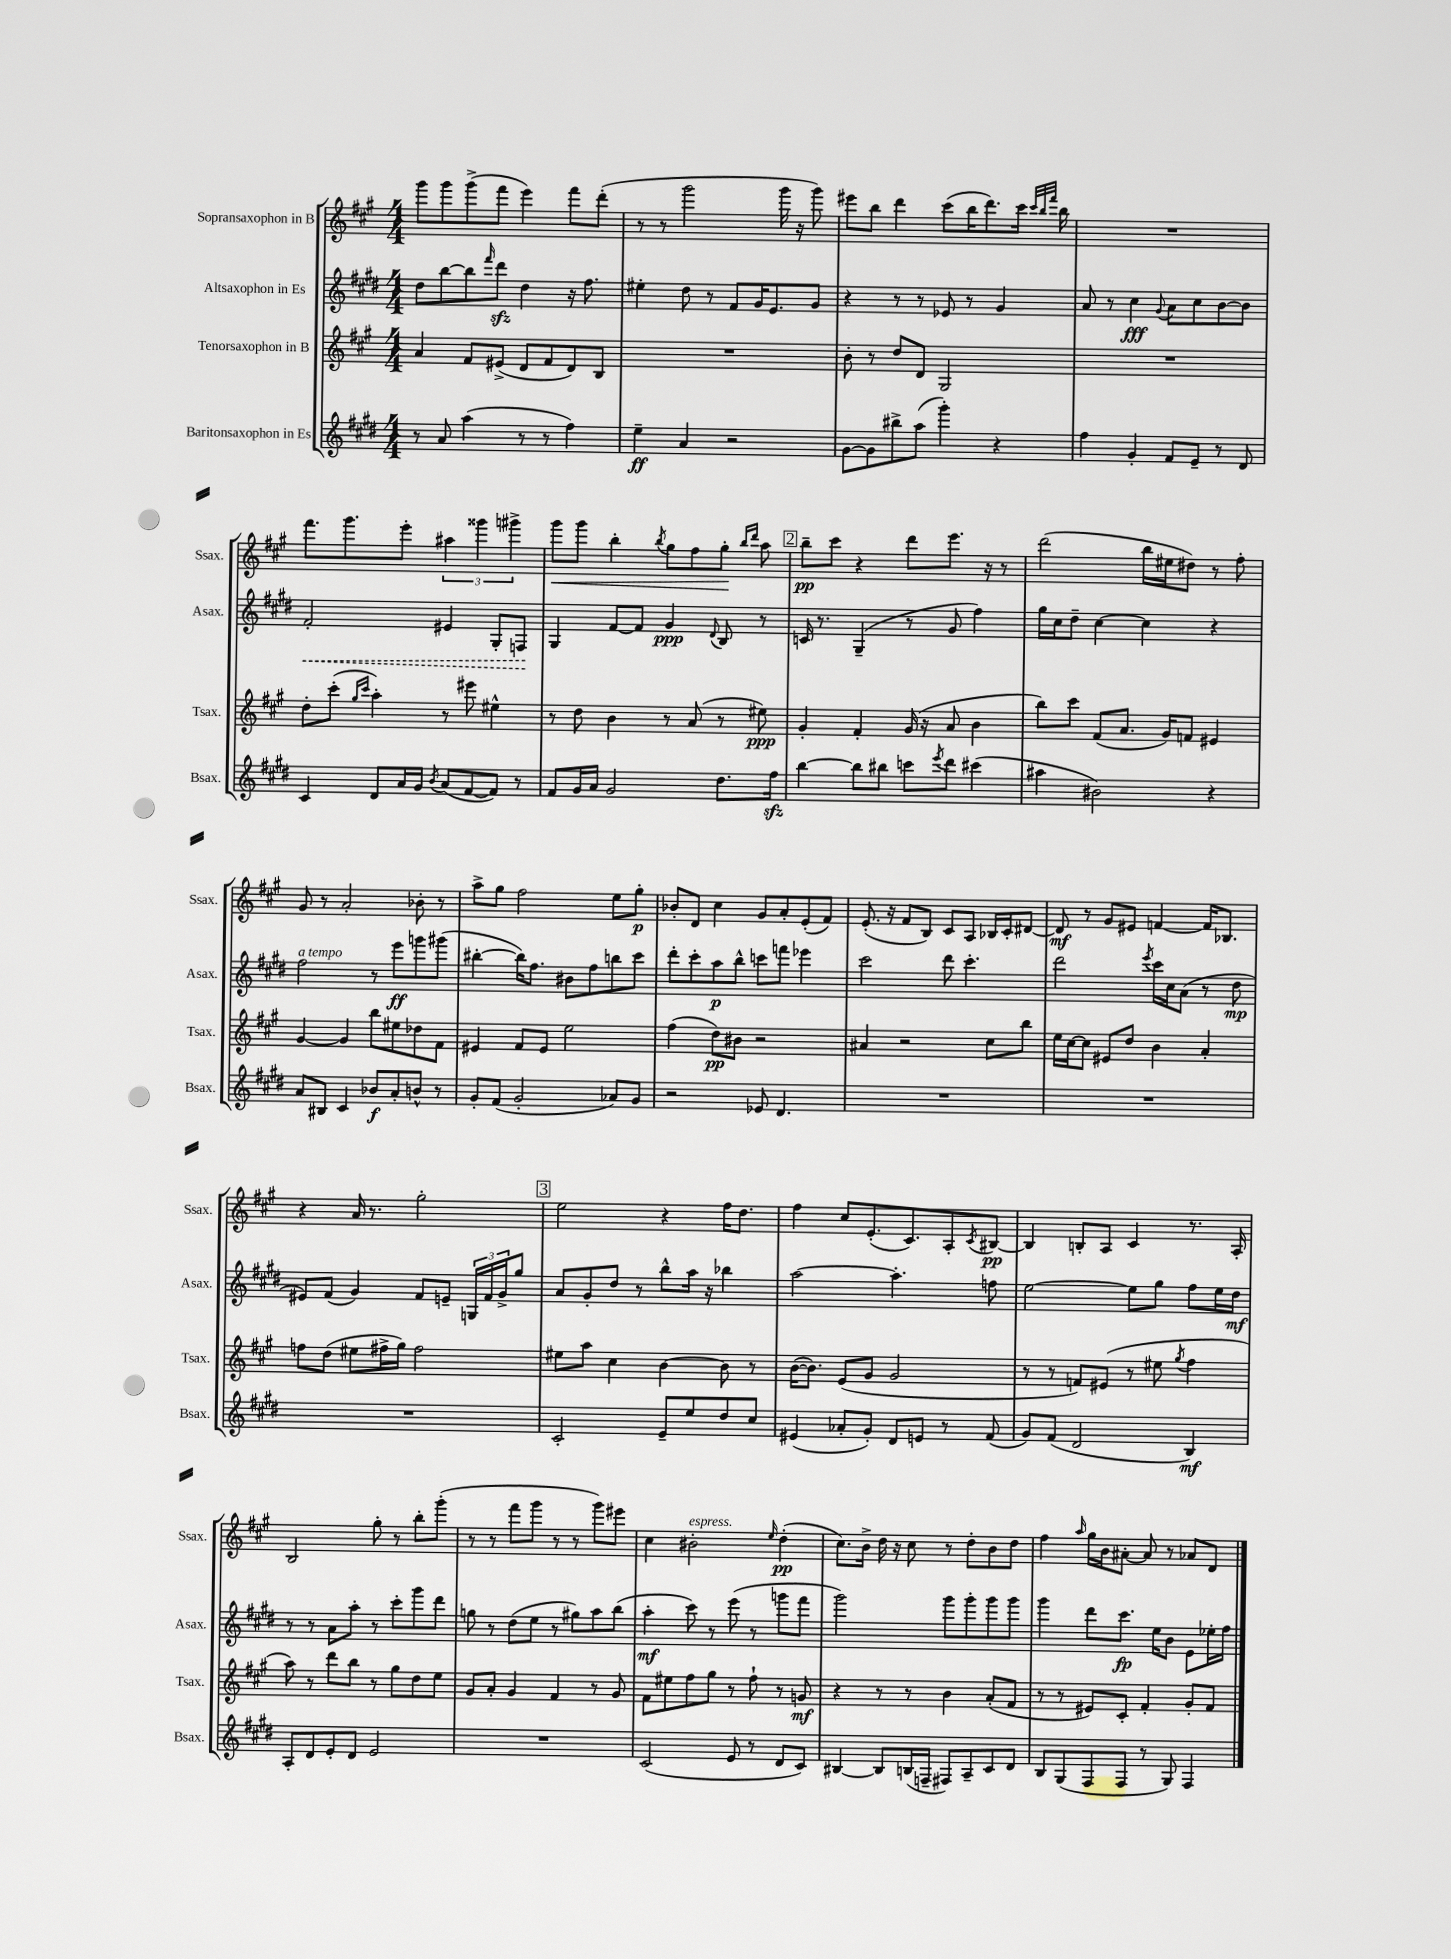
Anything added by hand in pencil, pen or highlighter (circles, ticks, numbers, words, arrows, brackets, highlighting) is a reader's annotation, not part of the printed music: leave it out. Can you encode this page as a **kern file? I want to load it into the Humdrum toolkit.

**kern	**dynam	**kern	**dynam	**kern	**dynam	**kern	**dynam
*part4	*part4	*part3	*part3	*part2	*part2	*part1	*part1
*staff4	*staff4	*staff3	*staff3	*staff2	*staff2	*staff1	*staff1
*I"Baritonsaxophon in Es	*	*I"Tenorsaxophon in B	*	*I"Altsaxophon in Es	*	*I"Sopransaxophon in B	*
*I'Bsax.	*	*I'Tsax.	*	*I'Asax.	*	*I'Ssax.	*
*clefG2	*	*clefG2	*	*clefG2	*	*clefG2	*
*k[f#c#g#d#]	*	*k[f#c#g#]	*	*k[f#c#g#d#]	*	*k[f#c#g#]	*
*M4/4	*	*M4/4	*	*M4/4	*	*M4/4	*
=7	=7	=7	=7	=7	=7	=7	=7
8r	.	4a/	.	8dd#\L	.	8ggg#\L	.
8a/	.	.	.	[8bb\	.	8ggg#\	.
(4aa\	.	8f#/L	.	8bb\]	.	(8ggg#^\	.
.	.	.	.	16qqfff#/	.	.	.
.	.	(8e#X^/J	.	8ddd#zz\J	.	8fff#\J	.
8r	.	8d/L	.	4dd#\	.	4eee\)	.
8r	.	8f#/	.	.	.	.	.
4ff#\)	.	8d/)	.	16r	.	8fff#\L	.
.	.	.	.	8.ff#\	.	.	.
.	.	8B/J	.	.	.	(8ddd'\J	.
=8	=8	=8	=8	=8	=8	=8	=8
4ee~\	ff	1r	.	4ee#X'\	.	8r	.
.	.	.	.	.	.	8r	.
4a/	.	.	.	8dd#\	.	2ggg#\	.
.	.	.	.	8r	.	.	.
2r	.	.	.	8f#/L	.	.	.
.	.	.	.	16g#/K	.	.	.
.	.	.	.	8.e/	.	.	.
.	.	.	.	.	.	16ggg#\	.
.	.	.	.	.	.	16r	.
.	.	.	.	8g#/J	.	8ggg#\)	.
=9	=9	=9	=9	=9	=9	=9	=9
[8g#\L	.	8b'\	.	4r	.	8eee#X\L	.
8g#\]	.	8r	.	.	.	8bb\J	.
8bb#X^\	.	8dd/L	.	8r	.	4ddd\	.
(8aa\J	.	8d/J	.	8r	.	.	.
4ggg#'\)	.	2G#/	.	8e-X/	.	(8ccc#\L	.
.	.	.	.	8r	.	16bb\K	.
.	.	.	.	.	.	8.ddd\)	.
4r	.	.	.	4g#/	.	.	.
.	.	.	.	.	.	16ccc#\Jk	.
.	.	.	.	.	.	32qqccc#/LLL	.
.	.	.	.	.	.	32qqbb/	.
.	.	.	.	.	.	32qqfff#/JJJ	.
.	.	.	.	.	.	16bb\	.
=10	=10	=10	=10	=10	=10	=10	=10
4ff#\	.	1r	.	8a/	.	1r	.
.	.	.	.	8r	.	.	.
4g#'/	.	.	.	4cc#\	fff	.	.
.	.	.	.	8qqg#/	.	.	.
8f#/L	.	.	.	8a\L	.	.	.
8e~/J	.	.	.	8cc#\	.	.	.
8r	.	.	.	[8b\	.	.	.
8d#/	.	.	.	8b\J]	.	.	.
!!LO:LB:g=z
=11	=11	=11	=11	=11	=11	=11	=11
!	!	!	!	!	!LO:HP:b	!	!
4c#/	.	8dd'\L	.	2f#'/	<	8.fff#\L	.
.	.	(8ccc#'\J	.	.	.	.	.
.	.	.	.	.	.	8.ggg#\	.
.	.	16qqgg#/LL	.	.	.	.	.
.	.	16qqccc#/JJ	.	.	.	.	.
8d#/L	.	4aa'\)	.	.	.	.	.
16a/L	.	.	.	.	.	8eee'\J	.
16g#/JJ	.	.	.	.	.	.	.
8qb/	.	.	.	.	.	.	.
(8a/L	.	8r	.	4e#X/	.	6aa#X\	.
[8f#/	.	8eee#X\	.	.	.	.	.
.	.	.	.	.	.	6ggg##X\	.
8f#/J])	.	4ee#X^^\	.	8G#'/L	.	.	.
.	.	.	.	.	.	6ggg#X^\	.
8r	.	.	.	8Fn/J	.	.	.
.	.	.	.	.	[	.	.
=12	=12	=12	=12	=12	=12	=12	=12
!	!	!	!	!	!	!	!LO:HP:b
8f#/L	.	8r	.	4G#/	.	8ggg#\L	<
16g#/L	.	8dd\	.	.	.	8ggg#\J	.
16a/JJ	.	.	.	.	.	.	.
2g#/	.	4b\	.	[8f#/L	.	4bb'\	.
.	.	.	.	8f#/J]	.	.	.
.	.	.	.	.	.	8qbb/	.
.	.	8r	.	4g#/	ppp	8gg#\L	.
.	.	(8a/	.	.	.	8ff#\	.
.	.	.	.	8qqd#/	.	.	.
8.dd#\L	.	8r	.	8B/	.	8gg#'\J	.
.	.	.	.	.	.	16qqbb/LL	.
.	.	.	.	.	.	16qqddd/JJ	.
.	.	8ee#X\)	ppp	8r	.	8aa\	[
16ff#zz\Jk	.	.	.	.	.	.	.
!!LO:REH:place=s1:t=2
=13	=13	=13	=13	=13	=13	=13	=13
[4bb\	.	4g#'/	.	16cn/	.	8bb~\L	pp
.	.	.	.	8.r	.	.	.
.	.	.	.	.	.	8ccc#\J	.
8bb\L]	.	4f#'/	.	(4G#~/	.	4r	.
8bb#X\J	.	.	.	.	.	.	.
8cccn\L	.	(16g#/	.	8r	.	8ddd\L	.
.	.	16r	.	.	.	.	.
8qeee/	.	.	.	.	.	.	.
8ddd#\J	.	8a/	.	8g#/	.	8.eee\J	.
(4ccc#X\	.	4b\	.	4ff#\)	.	.	.
.	.	.	.	.	.	16r	.
.	.	.	.	.	.	8r	.
=14	=14	=14	=14	=14	=14	=14	=14
4aa#X\	.	8bb\L)	.	16gg#\LL	.	(2ddd\	.
.	.	.	.	16cc#\J	.	.	.
.	.	8ccc#\J	.	8dd#~\J	.	.	.
2b#X\)	.	(8f#/L	.	[4cc#\	.	.	.
.	.	8.a/J	.	.	.	.	.
.	.	.	.	4cc#\]	.	16bb\LL	.
.	.	16g#/KL)	.	.	.	16ee#X\J	.
.	.	8fn/J	.	.	.	8dd#X\J)	.
4r	.	4e#X/	.	4r	.	8r	.
.	.	.	.	.	.	8ff#'\	.
!!LO:LB:g=z
=15	=15	=15	=15	=15	=15	=15	=15
!	!	!	!	!LO:TX:a:i:t=a tempo	!	!	!
8a/L	.	[4g#/	.	2ff#\	.	8g#/	.
8B#X/J	.	.	.	.	.	8r	.
4c#/	.	4g#/]	.	.	.	2a'/	.
8b-X/L	f	8bb\L	.	8r	.	.	.
8a'/	.	8ee#X\	.	8eee\L	ff	.	.
8bn^^/J	.	8dd-X\	.	8gggn\	.	8b-X'\	.
8r	.	8f#\J	.	(8ggg#X\J	.	8r	.
=16	=16	=16	=16	=16	=16	=16	=16
8g#'/L	.	4e#X/	.	[4bb#X'\	.	8aa^\L	.
(8f#/J	.	.	.	.	.	8gg#\J	.
2g#'/	.	8f#/L	.	16bb#\KL])	.	2ff#\	.
.	.	.	.	8.ff#\J	.	.	.
.	.	8e#/J	.	.	.	.	.
.	.	2ee\	.	8b#X\L	.	.	.
.	.	.	.	8ff#\	.	.	.
8a-X/L)	.	.	.	8bbn\	.	8ee\L	.
8g#/J	.	.	.	8ccc#\J	.	8gg#'\J	p
=17	=17	=17	=17	=17	=17	=17	=17
2r	.	(4ff#\	.	8ddd#'\L	.	8b-X'/L	.
.	.	.	.	8ccc#'\	.	8d/J	.
.	.	8dd\L)	pp	8aa\	p	4cc#\	.
.	.	8b#X\J	.	8bb^^\J	.	.	.
8e-X/	.	2r	.	8cccn\L	.	8g#/L	.
4.d#/	.	.	.	8fffn\J	.	8a'/	.
.	.	.	.	4eee-X\	.	(8e'/	.
.	.	.	.	.	.	8f#/J)	.
=18	=18	=18	=18	=18	=18	=18	=18
1r	.	4a#X/	.	2ccc#\	.	(8.e'/	.
.	.	.	.	.	.	16r	.
.	.	2r	.	.	.	8f#/L	.
.	.	.	.	.	.	8B/J)	.
.	.	.	.	8ddd#\	.	8c#/L	.
.	.	.	.	4.ccc#'\	.	8A/J	.
.	.	8cc#\L	.	.	.	16B-X/LL	.
.	.	.	.	.	.	16c#'/J	.
.	.	8bb\J	.	.	.	[8d#X/J	.
=19	=19	=19	=19	=19	=19	=19	=19
1r	.	16ee\LL	.	2ddd#\	.	8d#/]	mf
.	.	[16cc#\J	.	.	.	.	.
.	.	8cc#\J]	.	.	.	8r	.
.	.	8e#X/L	.	.	.	8g#/L	.
.	.	8dd/J	.	.	.	8e#X/J	.
.	.	.	.	8qeee/	.	.	.
.	.	4b\	.	16ccc#\LL	.	[4fn/	.
.	.	.	.	16cc#\J	.	.	.
.	.	.	.	(8a\J	.	.	.
.	.	4a'/	.	8r	.	16f/KL]	.
.	.	.	.	.	.	8.B-X/J	.
.	.	.	.	8dd#\	mp	.	.
!!LO:LB:g=z
=20	=20	=20	=20	=20	=20	=20	=20
1r	.	8ffn\L	.	8e#X/L)	.	4r	.
.	.	(8dd\J	.	(8f#/J	.	.	.
.	.	8ee#X\L	.	4g#/)	.	16a/	.
.	.	.	.	.	.	8.r	.
.	.	16ff#X^\L	.	.	.	.	.
.	.	16gg#\JJ)	.	.	.	.	.
.	.	2ff#\	.	8f#/L	.	2gg#'\	.
.	.	.	.	8en~/J	.	.	.
.	.	.	.	24Gn/LL	.	.	.
.	.	.	.	24f#/	.	.	.
.	.	.	.	24g#^/J	.	.	.
.	.	.	.	8gg#/J	.	.	.
!!LO:REH:place=s1:t=3
=21	=21	=21	=21	=21	=21	=21	=21
2c#'/	.	8ee#X\L	.	8a/L	.	2ee\	.
.	.	8aa\J	.	8g#'/	.	.	.
.	.	4cc#\	.	8dd#/J	.	.	.
.	.	.	.	8r	.	.	.
8e~/L	.	[4b\	.	8bb^^\L	.	4r	.
8ee/	.	.	.	16aa\Jk	.	.	.
.	.	.	.	16r	.	.	.
8dd#/	.	8b\]	.	4bb-X\	.	16ff#\KL	.
.	.	.	.	.	.	8.dd\J	.
8cc#/J	.	8r	.	.	.	.	.
=22	=22	=22	=22	=22	=22	=22	=22
(4e#X/	.	([16b\KL	.	[2aa\	.	4ff#\	.
.	.	8.b\J])	.	.	.	.	.
8a-X'/L	.	(8e/L	.	.	.	8cc#/L	.
8g#'/J)	.	8g#/J	.	.	.	(8.e'/	.
8d#/L	.	2g#/	.	4.aa'\]	.	.	.
.	.	.	.	.	.	8.c#/)	.
8en/J	.	.	.	.	.	.	.
8r	.	.	.	.	.	8A'/	.
.	.	.	.	.	.	8qc#/	.
(8f#/	.	.	.	8ffn\	.	[8B#X/J	pp
=23	=23	=23	=23	=23	=23	=23	=23
8g#/L)	.	8r	.	[2ee\	.	4B#/]	.
(8f#/J	.	8r	.	.	.	.	.
2d#/	.	8fn/L)	.	.	.	8Bn'/L	.
.	.	(8e#X/J	.	.	.	8A/J	.
.	.	8r	.	8ee\L]	.	4c#/	.
.	.	8ee#X\	.	8gg#\J	.	.	.
.	.	8qgg#/	.	.	.	.	.
4B/)	mf	4ff#\	.	8ff#\L	.	8.r	.
.	.	.	.	16ee\L	.	.	.
.	.	.	.	16dd#\JJ	mf	16A'/	.
!!LO:LB:g=z
=24	=24	=24	=24	=24	=24	=24	=24
8A'/L	.	8aa\)	.	8r	.	2B/	.
8d#/	.	8r	.	8r	.	.	.
8e'/	.	8ddd\L	.	8a\L	.	.	.
8d#/J	.	8bb\J	.	8aa'\J	.	.	.
2e/	.	8r	.	8r	.	8gg#'\	.
.	.	8gg#\L	.	8ccc#'\L	.	8r	.
.	.	8dd\	.	8ggg#\	.	8bb'\L	.
.	.	8ee\J	.	8ddd#\J	.	(8ggg#'\J	.
=25	=25	=25	=25	=25	=25	=25	=25
1r	.	8g#/L	.	8ggn\	.	8r	.
.	.	8a'/J	.	8r	.	8r	.
.	.	4g#/	.	(8dd#\L	.	8fff#\L	.
.	.	.	.	8ee\J	.	8ggg#\J	.
.	.	4f#/	.	8r	.	8r	.
.	.	.	.	8gg#X\L)	.	8r	.
.	.	8r	.	8aa\	.	8ggg#\L)	.
.	.	8g#/	.	(8bb\J	.	8eee#X\J	.
=26	=26	=26	=26	=26	=26	=26	=26
(2c#/	.	8f#\L	.	4aa'\	mf	4cc#\	.
.	.	8ee#X\	.	.	.	.	.
!	!	!	!	!	!	!LO:TX:a:i:t=espress.	!
.	.	8ff#\	.	8ccc#\)	.	2b#X'\	.
.	.	8gg#\J	.	8r	.	.	.
8e/	.	8r	.	(8eee\	.	.	.
8r	.	8ff#`\	.	8r	.	.	.
.	.	.	.	.	.	16qqee/	.
8d#/L	.	8r	.	8gggn\L	.	(4dd'\	pp
8c#/J)	.	8gn/	mf	8fff#\J	.	.	.
=27	=27	=27	=27	=27	=27	=27	=27
[4B#X/	.	4r	.	2ggg#\)	.	8.cc#\L)	.
.	.	.	.	.	.	16b^\Jk	.
8B#/L]	.	8r	.	.	.	16dd\	.
.	.	.	.	.	.	16r	.
(16Bn/L	.	8r	.	.	.	8cc#\	.
16Fn~/JJ	.	.	.	.	.	.	.
8F#X/L)	.	4b\	.	8ggg#\L	.	8r	.
8A~/	.	.	.	8ggg#'\	.	8dd'\L	.
8c#/	.	(8a'/L	.	8ggg#\	.	8b\	.
8d#/J	.	8f#/J	.	8ggg#\J	.	8dd\J	.
=28	=28	=28	=28	=28	=28	=28	=28
8B/L	.	8r	.	4ggg#\	.	4ff#\	.
(8G#/	.	8r	.	.	.	.	.
.	.	.	.	.	.	16qqaa/	.
8F#/	.	8e#X/L)	.	8ddd#\L	.	16gg#\LL	.
.	.	.	.	.	.	16b\J	.
8F#/J	.	8c#'/J	.	8.ccc#\J	fp	[8a#X'\J	.
8r	.	4f#'/	.	.	.	8a#/]	.
.	.	.	.	16ee\KL	.	.	.
8G#/)	.	.	.	8b\J	.	8r	.
4F#/	.	8g#'/L	.	8e\L	.	8a-X/L	.
.	.	8f#/J	.	16ee-X'\L	.	8d/J	.
.	.	.	.	16ff#\JJ	.	.	.
==	==	==	==	==	==	==	==
*-	*-	*-	*-	*-	*-	*-	*-
